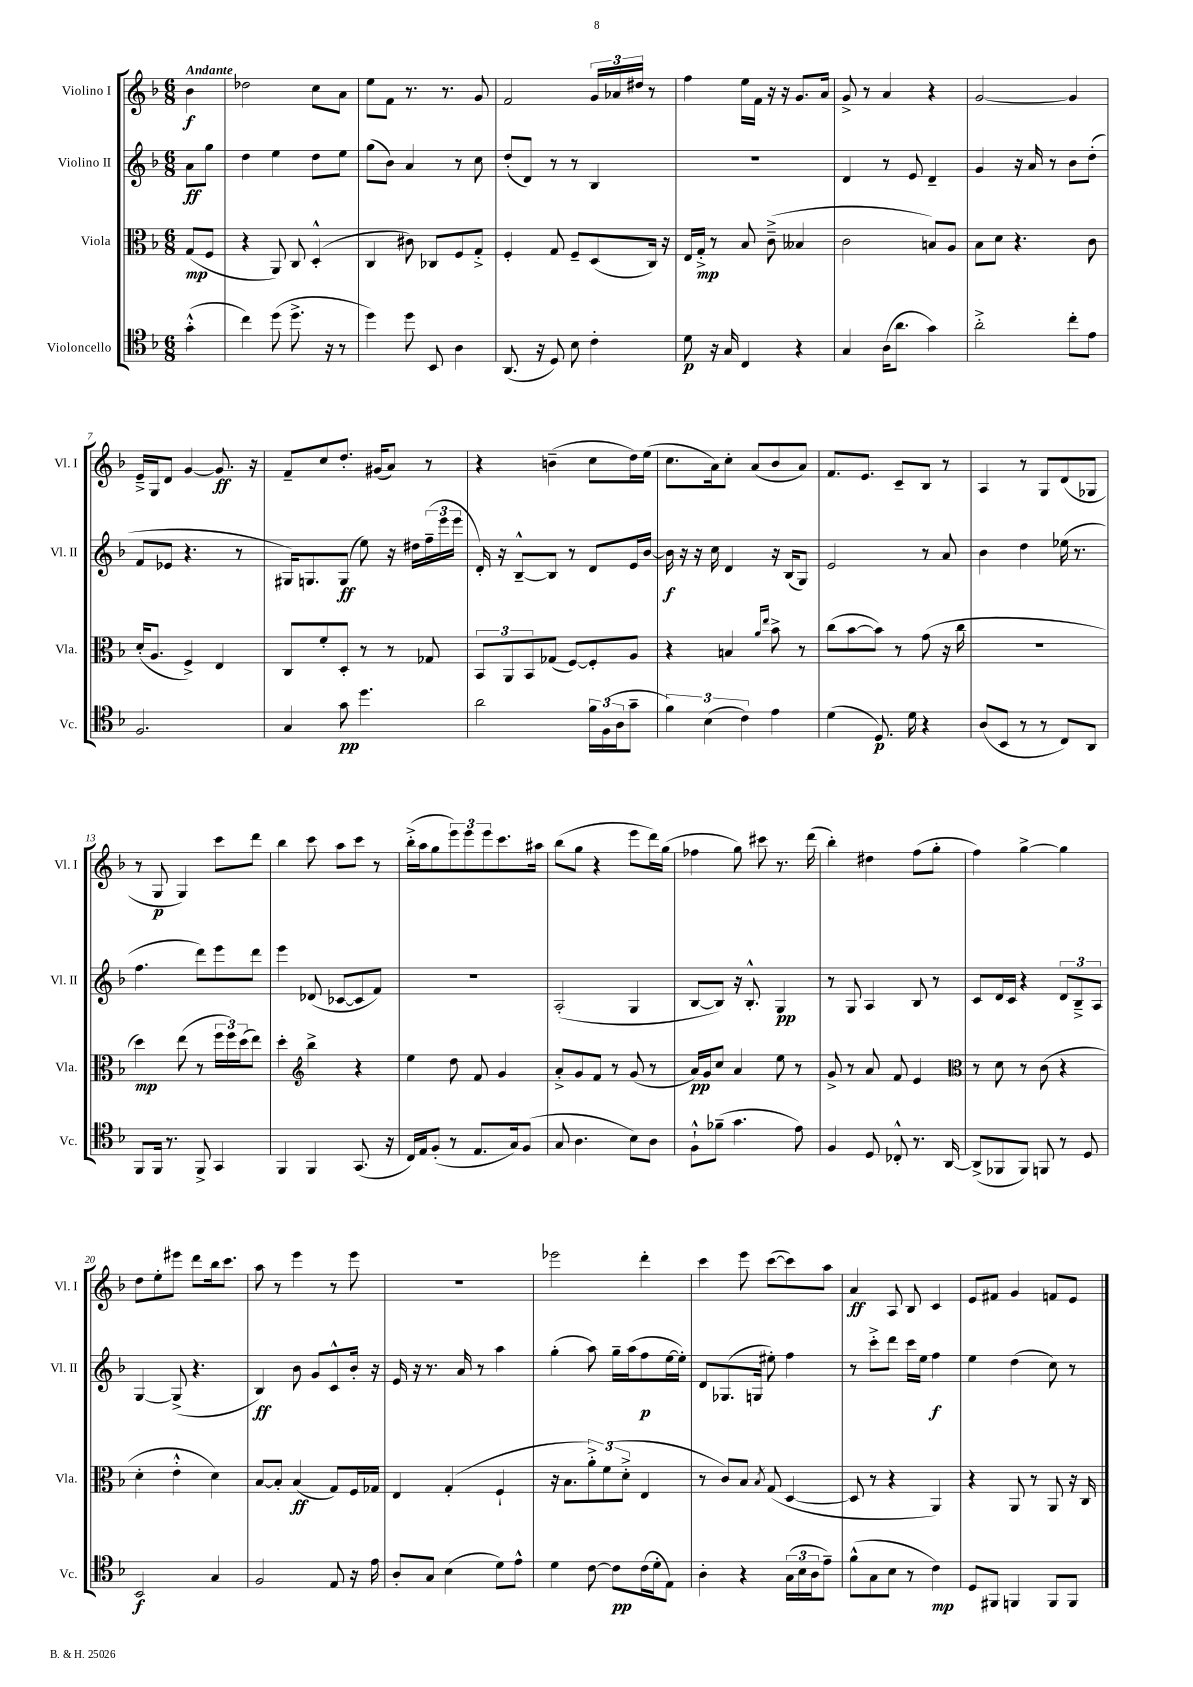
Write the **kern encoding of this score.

**kern	**kern	**kern	**kern
*staff4	*staff3	*staff2	*staff1
*clefC4	*clefC3	*clefG2	*clefG2
*k[b-]	*k[b-]	*k[b-]	*k[b-]
*M6/8	*M6/8	*M6/8	*M6/8
(4g'^^	(8G	8a	4b-
.	8F	8gg	.
=	=	=	=
4cc)	4r	4dd	2dd-
(8dd	8AA)	4ee	.
8.dd^	8C	.	.
.	(4D'^^	8dd	8cc
16r	.	.	.
8r	.	8ee	8a
=	=	=	=
4dd)	4C	(8gg	8ee
.	.	8b-)	8f
8dd	8c#)	4a	8.r
8BB-	8C-	.	.
.	.	.	8.r
4A	8F	8r	.
.	8G'^	8cc	8g
=	=	=	=
(8.AA	4F'	(8dd'	2f
.	.	8d)	.
16r	.	.	.
8D)	8G	8r	.
8B-	8F~	8r	.
4c'	(8D	4B-	24g
.	.	.	24a-
.	.	.	24dd#
.	16C)	.	8r
.	16r	.	.
=	=	=	=
8d	16E	2.r	4ff
.	16G'^	.	.
16r	8r	.	.
16G	.	.	.
4C	8B-	.	16ee
.	.	.	16f
.	(8c~^	.	16r
.	.	.	16r
4r	4B--	.	8.g
.	.	.	16a
=	=	=	=
4G	2c	4d	8g^
.	.	.	8r
(16A	.	8r	4a
8.a	.	.	.
.	.	8e	.
4g)	8B)	4d~	4r
.	8A	.	.
=	=	=	=
2a'^	8B-	4g	[2g
.	8d	.	.
.	4.r	16r	.
.	.	16a	.
.	.	8r	.
8cc'	.	8b-	4g]
8e	8c	(8dd'	.
=	=	=	=
2.F	(16d'	8f	16e~^
.	8.A	.	16G
.	.	8e-	8d
.	4F^)	4.r	[4g
.	4E	.	8.g]
.	.	8r	.
.	.	.	16r
=	=	=	=
4G	8C	16G#)	8f~
.	.	8.G	.
.	8f'	.	8cc
8g	8D'	(8G	8.dd'
4.dd	8r	8ee)	.
.	.	.	(16g#
.	8r	16r	8a)
.	.	16dd#	.
.	8G-	(24ff~	8r
.	.	24eee	.
.	.	24eee	.
=	=	=	=
2a	12BB-	16d')	4r
.	.	16r	.
.	12AA	.	.
.	.	[8B-~^^	.
.	12BB-	.	.
.	(8G-	8B-]	(4b~
.	[8F)	8r	.
24f	8F']	8d	8cc
(24F	.	.	.
24A	.	.	.
8g~	8A	16e	16dd)
.	.	[16b-	(16ee
=	=	=	=
6f)	4r	16b-]	8.cc
.	.	16r	.
.	.	16r	.
(6B-	.	.	.
.	.	16cc	16a)
.	4B	4d	8cc'
6c)	.	.	.
.	.	.	(8a
.	16qqa	.	.
.	16qqee	.	.
4e	8b-^	16r	8b-
.	.	(16B-	.
.	8r	8G)	8a)
=	=	=	=
(4d	(8cc	2e	8.f
.	[8b-	.	.
.	.	.	8.e
8.D)	8b-])	.	.
.	8r	.	8c~
16d	.	.	.
4r	(8g	8r	8B-
.	16r	8a	8r
.	16cc	.	.
=	=	=	=
(8A	2.r	4b-	4A
8BB-	.	.	.
8r	.	4dd	8r
8r	.	.	8G
8C)	.	(16ee-	(8d
.	.	8.r	.
8AA	.	.	8G-
=	=	=	=
8FF	4dd)	4.ff	8r
16FF	.	.	8G
8.r	.	.	.
.	(8ee	.	4G)
8FF^	8r	8ddd)	.
4GG	24ff	8eee	8ccc
.	24ff)	.	.
.	(24dd	.	.
.	8ee)	8ddd	8ddd
=	=	=	=
4FF	4dd'	4eee	4bb-
*	*clefG2	*	*
4FF	4bb-^	(8d-	8ccc
.	.	[8c-	8aa
(8.GG	4r	8c-]	8ccc
.	.	8f)	8r
16r	.	.	.
=	=	=	=
16C)	4ee	2.r	(16bb-'^
16E	.	.	16aa
(8F'	.	.	8gg
8r	8dd	.	12eee)
.	.	.	12eee
8.E	8f	.	.
.	.	.	12eee
.	4g	.	8.ccc
16G)	.	.	.
(8F	.	.	.
.	.	.	16aa#
=	=	=	=
8G	8a'^	(2A'	(8bb-
4.A	8g	.	8gg
.	8f	.	4r
.	8r	.	.
8B-)	(8g	4G	8eee
8A	8r	.	16ddd)
.	.	.	(16gg
=	=	=	=
8F`^^	16a)	[8B-	4ff-
.	16g	.	.
(8f-~	8cc	8B-])	.
4.g	4a	16r	8gg)
.	.	8.B-'^^	.
.	.	.	8ccc#
.	8ee	4G	8.r
8e)	8r	.	.
.	.	.	(16ddd
=	=	=	=
4F	8g^	8r	4bb-')
.	8r	8G	.
8D	8a	4A	4dd#
8C-'^^	8f	.	.
8.r	4e	8B-	(8ff
.	.	8r	8gg'
[16AA	.	.	.
=	=	=	=
*	*clefC3	*	*
(8AA^]	8r	8c	4ff)
8FF-	8d	16d	.
.	.	16c	.
8FF-)	8r	4r	[4gg^
8FF	(8c	.	.
8r	4r	12d	4gg]
.	.	12B-~^	.
8D	.	.	.
.	.	12A	.
=	=	=	=
2BB-	4d'	[4G	8dd
.	.	.	8ee'
.	4e'^^	(8G^]	8eee#
.	.	4.r	8ddd
4G	4d)	.	16bb-
.	.	.	8.ccc
=	=	=	=
2F	[8B-	4B-)	8aa
.	8B-']	.	8r
.	(4B-	8b-	4eee
.	.	8g	.
8E	8G)	8c^^	8r
16r	16F	16b-'	8eee
16e	16G-	16r	.
=	=	=	=
8A'	4E	16e	2.r
.	.	16r	.
8G	.	8.r	.
(4B-	(4G'	.	.
.	.	16a	.
.	.	8r	.
8d)	4F`	4aa	.
8e^^	.	.	.
=	=	=	=
4d	16r	(4gg'	2eee-
.	8.B-	.	.
[8c	12a'^)	8aa)	.
.	(12f	.	.
8c]	.	16gg~	.
.	12d'^	.	.
.	.	(16aa	.
(16c	4E	8ff	4ddd'
16d'	.	.	.
8E)	.	[16ee	.
.	.	16ee'])	.
=	=	=	=
4A'	8r	8d	4ccc
.	8c)	(8.G-	.
4r	8B-	.	8eee
.	.	16G	.
.	8qB-	.	.
.	(8G	8ee#')	([8ccc
(24G	[4D	4ff	8ccc])
24B-	.	.	.
24A	.	.	.
8e~)	.	.	8aa
=	=	=	=
(8f^^	8D]	8r	4a
8G	8r	8ccc'^	.
8B-	4r	8ddd	8A
8r	.	16ccc	8B-
.	.	16ee	.
4c)	4AA)	4ff	4c
=	=	=	=
8D	4r	4ee	8e
8FF#	.	.	8f#
4FF	8AA	(4dd	4g
.	8r	.	.
8FF	8AA	8cc)	8f
8FF	16r	8r	8e
.	16C	.	.
==	==	==	==
*-	*-	*-	*-
